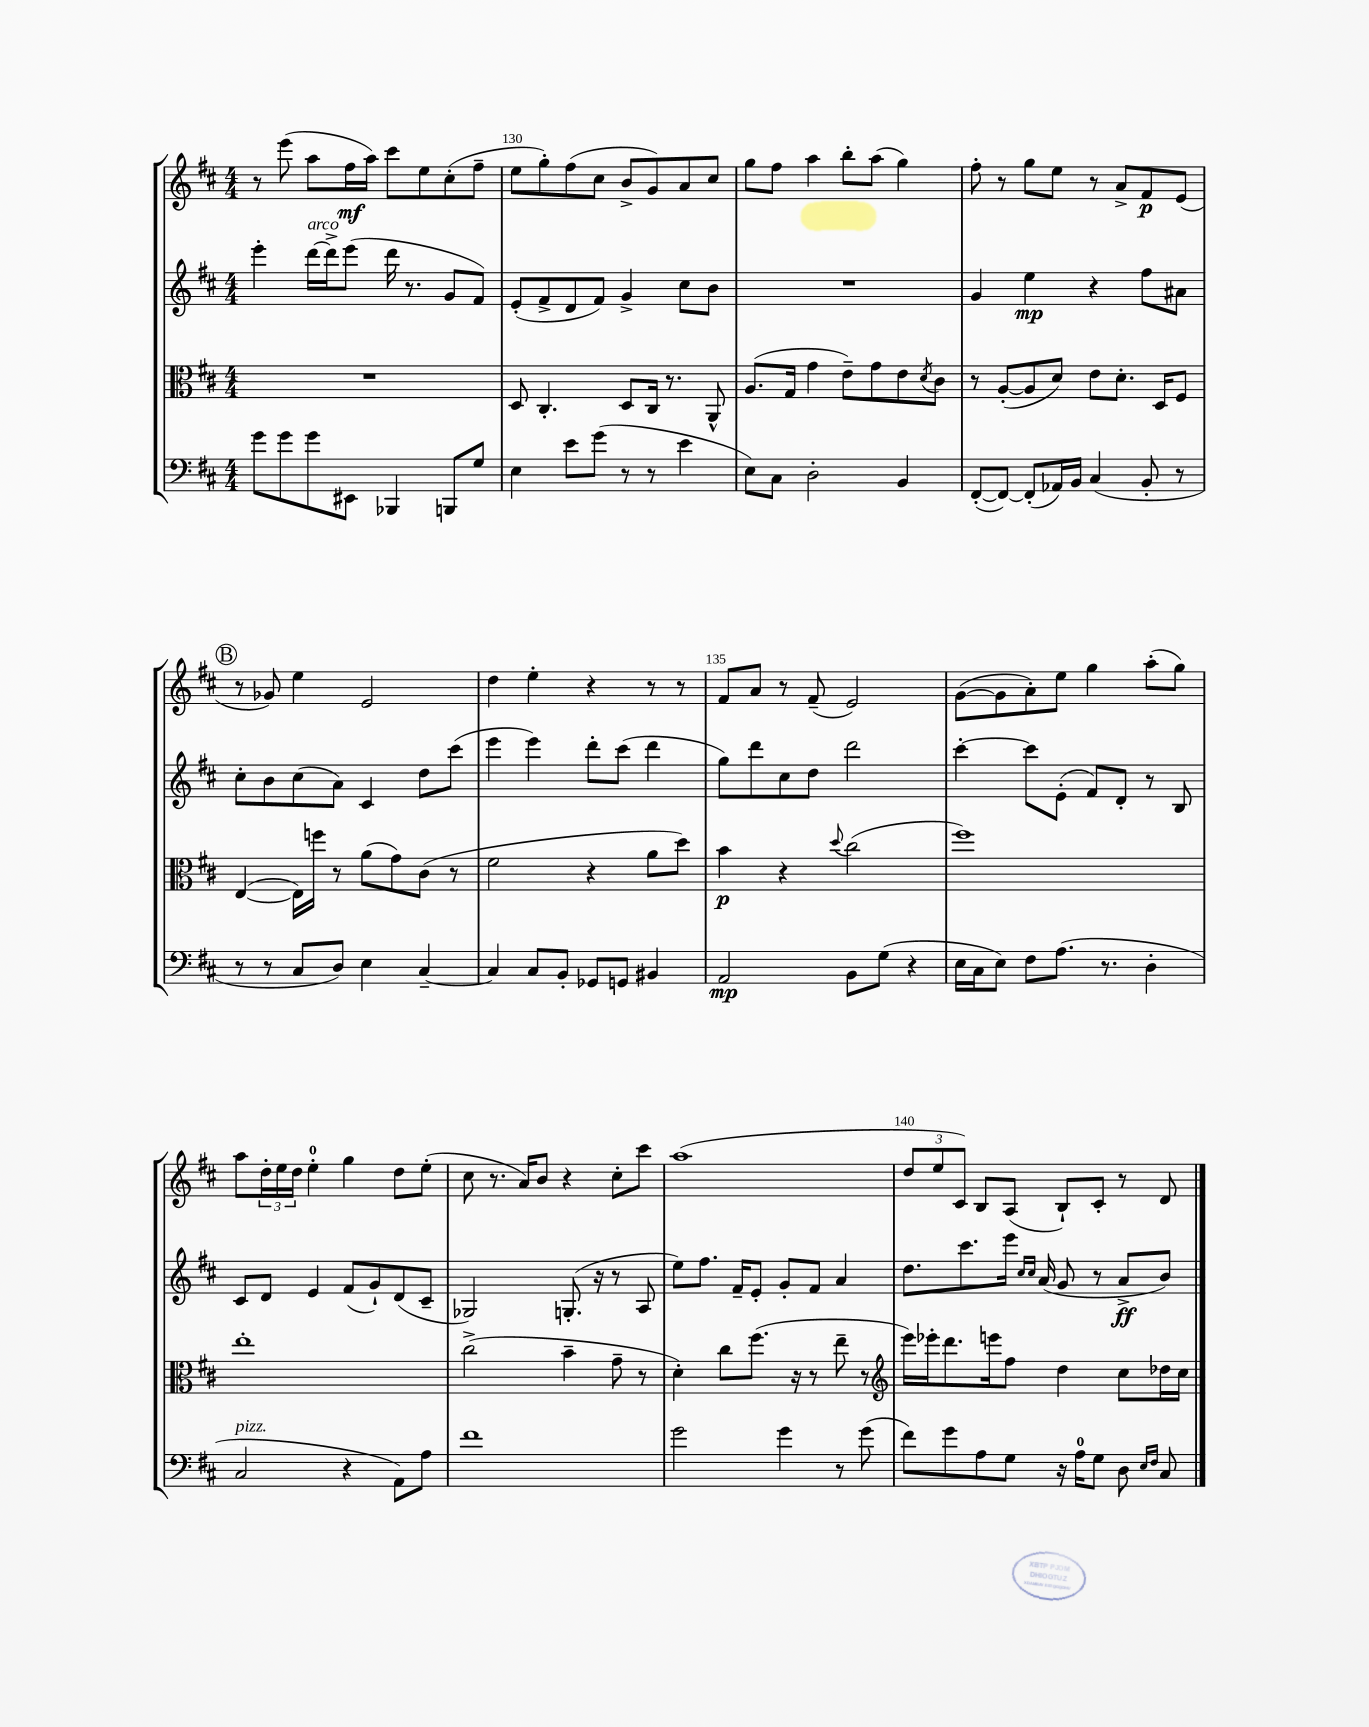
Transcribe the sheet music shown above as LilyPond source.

<<
\new StaffGroup <<
\new Staff = "s0" {
    \clef treble \key d \major \numericTimeSignature \time 4/4
    r8 e'''8( a''8 fis''16\mf a''16) cis'''8 e''8 cis''8-.( fis''8-- |
    e''8 g''8-.) fis''8( cis''8 b'8-> g'8) a'8 cis''8 |
    g''8 fis''8 a''4 b''8-. a''8( g''4) |
    fis''8-. r8 g''8 e''8 r8 a'8-> fis'8\p e'8( |
    \mark \markup { \circle "B" } r8 ges'8) e''4 e'2 |
    d''4 e''4-. r4 r8 r8 |
    fis'8 a'8 r8 fis'8--( e'2) |
    g'8~( g'8 a'8-.) e''8 g''4 a''8-.( g''8) |
    a''8 \tuplet 3/2 { d''16-. e''16 d''16 } e''4-0-. g''4 d''8 e''8-.( |
    cis''8 r8. a'16) b'8 r4 cis''8-. cis'''8 |
    a''1( |
    \tuplet 3/2 { d''8 e''8 cis'8) } b8 a8( b8-!) cis'8-. r8 d'8 \bar "|." |
}
\new Staff = "s1" {
    \clef treble \key d \major \numericTimeSignature \time 4/4
    e'''4-. d'''16~^\markup { \italic "arco" } d'''16-> e'''8( d'''16 r8. g'8 fis'8) |
    e'8-.( fis'8-> d'8 fis'8) g'4-> cis''8 b'8 |
    R1 |
    g'4 e''4\mp r4 fis''8 ais'8 |
    \mark \markup { \circle "B" } cis''8-. b'8 cis''8( a'8) cis'4 d''8 cis'''8( |
    e'''4 e'''4) d'''8-. cis'''8( d'''4 |
    g''8) d'''8 cis''8 d''8 d'''2 |
    cis'''4~-. cis'''8 e'8-.( fis'8) d'8-. r8 b8 |
    cis'8 d'8 e'4 fis'8( g'8-!) d'8( cis'8-- |
    ges2) g8.-.( r16 r8 a8 |
    e''8) fis''8. fis'16-- e'8-. g'8-. fis'8 a'4 |
    d''8. cis'''8. e'''16 \grace { cis''16 cis''16 } a'16( g'8 r8 a'8->\ff b'8) \bar "|." |
}
\new Staff = "s2" {
    \clef alto \key d \major \numericTimeSignature \time 4/4
    R1 |
    d8 cis4.-. d8 cis16 r8. a,8-^ |
    a8.( g16 g'4 e'8--) g'8 e'8 \acciaccatura { d'8 } cis'8 |
    r8 a8~-.( a8 d'8) e'8 d'8.-. d16 fis8 |
    \mark \markup { \circle "B" } e4~( e16) f''16 r8 a'8( g'8) cis'8( r8 |
    fis'2 r4 a'8 d''8) |
    b'4\p r4 \appoggiatura { d''8 } cis''2( |
    fis''1) |
    e''1-. |
    cis''2->( b'4-- g'8-- r8 |
    d'4-.) cis''8 fis''8.( r16 r8 e''8-- r8 |
    \clef treble e'''16) ees'''16-. d'''8. e'''16 fis''8 d''4 cis''8 des''16 cis''16 \bar "|." |
}
\new Staff = "s3" {
    \clef bass \key d \major \numericTimeSignature \time 4/4
    g'8 g'8 g'8 eis,8 bes,,4 b,,8 g8 |
    e4 e'8 g'8( r8 r8 e'4 |
    e8) cis8 d2-. b,4 |
    fis,8~-.( fis,8~) fis,8-.( aes,16) b,16 cis4( b,8-. r8 |
    \mark \markup { \circle "B" } r8 r8 cis8 d8) e4 cis4~-- |
    cis4 cis8 b,8-. ges,8 g,8 bis,4 |
    a,2\mp b,8 g8( r4 |
    e16 cis16 e8) fis8 a8.( r8. d4-. |
    cis2^\markup { \italic "pizz." } r4 a,8) a8 |
    fis'1 |
    g'2 g'4 r8 g'8( |
    fis'8) g'8 a8 g8 r16 a16-0 g8 d8 \grace { e16 fis16 } cis8 \bar "|." |
}
>>
>>
\layout { \context { \Score currentBarNumber = #129 \override BarNumber.break-visibility = ##(#f #t #t) barNumberVisibility = #(every-nth-bar-number-visible 5) } }
